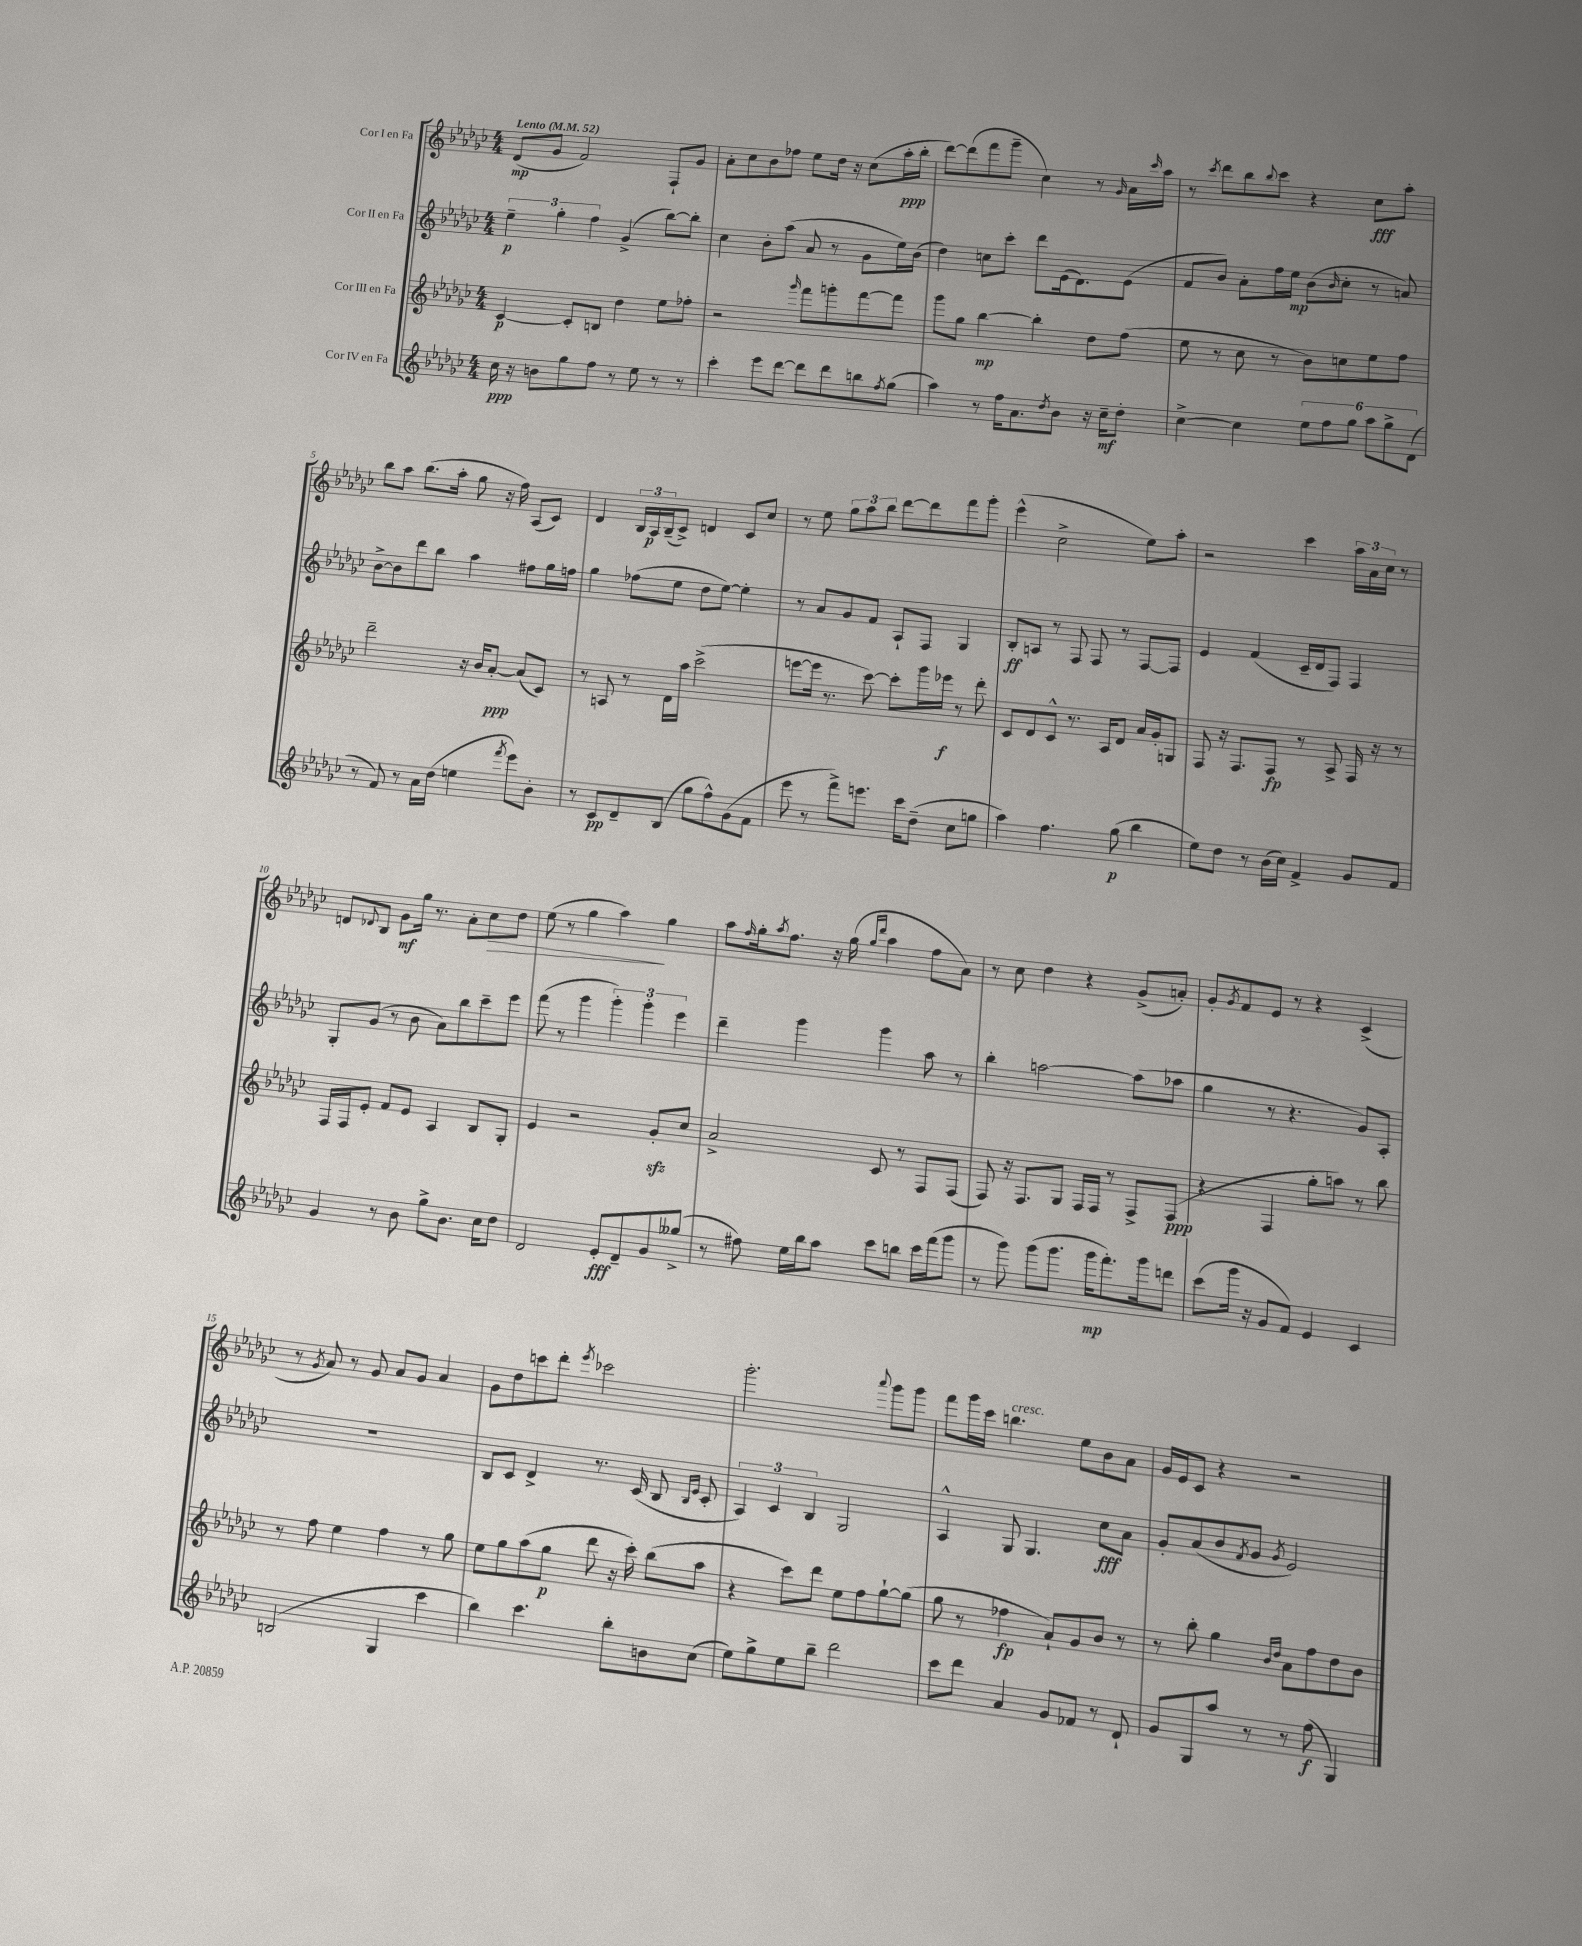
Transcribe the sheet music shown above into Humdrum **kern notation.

**kern	**dynam	**kern	**dynam	**kern	**dynam	**kern	**dynam
*part4	*part4	*part3	*part3	*part2	*part2	*part1	*part1
*staff4	*staff4	*staff3	*staff3	*staff2	*staff2	*staff1	*staff1
*I"Cor IV en Fa	*	*I"Cor III en Fa	*	*I"Cor II en Fa	*	*I"Cor I en Fa	*
*clefG2	*	*clefG2	*	*clefG2	*	*clefG2	*
*k[b-e-a-d-g-c-]	*	*k[b-e-a-d-g-c-]	*	*k[b-e-a-d-g-c-]	*	*k[b-e-a-d-g-c-]	*
*M4/4	*	*M4/4	*	*M4/4	*	*M4/4	*
*MM52	*	*MM52	*	*MM52	*	*MM52	*
=1	=1	=1	=1	=1	=1	=1	=1
!	!	!	!	!	!	!LO:TX:a:B:t=Lento	!
16cc-\	ppp	[4c-/	p	6ee-~\	p	(8d-/L	mp
16r	.	.	.	.	.	.	.
8bn\L	.	.	.	.	.	8g-/J	.
.	.	.	.	6gg-'\	.	.	.
8gg-\	.	8c-'/L]	.	.	.	2f/)	.
.	.	.	.	6ff\	.	.	.
8ff\J	.	8Bn/J	.	.	.	.	.
8r	.	4dd-\	.	(4g-^/	.	.	.
8ee-\	.	.	.	.	.	.	.
8r	.	8ee-\L	.	[8bb-\L)	.	8F`/L	.
8r	.	8ff-X'\J	.	8bb-'\J]	.	8g-/J	.
=2	=2	=2	=2	=2	=2	=2	=2
4ccc-'\	.	2r	.	4cc-\	.	8a-'\L	.
.	.	.	.	.	.	8cc-\	.
8eee-\L	.	.	.	8b-'\L	.	8b-\	.
[8ddd-\J	.	.	.	(8aa-\J	.	8ff-X\J	.
.	.	16qqggg-/	.	.	.	.	.
8ddd-\L]	.	8fff\L	.	8a-/	.	8ee-\L	.
8ddd-\	.	8gggn'\	.	8r	.	16dd-\Jk	.
.	.	.	.	.	.	16r	.
8bbn\	.	[8fff\	.	8g-\L	.	(8cc-\L	.
8qff/	.	.	.	.	.	.	.
(8gg-\J	.	8fff\J]	.	16ee-\L)	.	16aa-'\L	ppp
.	.	.	.	(16b-\JJ	.	16bb-'\JJ	.
=3	=3	=3	=3	=3	=3	=3	=3
4aa-\)	.	8ggg-\L	.	4dd-\)	.	[8ddd-\L)	.
.	.	8gg-\J	.	.	.	(8ddd-\]	.
8r	.	[4bb-\	mp	8ccn\L	.	8fff\	.
16ff\KL	.	.	.	8ccc-'\J	.	8ggg-~\J	.
8.a-\	.	.	.	.	.	.	.
.	.	4bb-'\]	.	8ddd-\L	.	4cc-\)	.
8qdd-/	.	.	.	.	.	.	.
8b-\J	.	.	.	(16e-\k	.	.	.
.	.	.	.	8.d-\)	.	.	.
16r	.	8dd-\L	.	.	.	8r	.
16cc-~\KL	mf	.	.	.	.	.	.
.	.	.	.	.	.	16qqg-/	.
8dd-'\J	.	(8ff\J	.	(8e-\J	.	16a-\LL	.
.	.	.	.	.	.	16qqccc-/	.
.	.	.	.	.	.	16aa-\JJ	.
=4	=4	=4	=4	=4	=4	=4	=4
[4cc-^\	.	8ee-\	.	8f/L	.	8r	.
.	.	.	.	.	.	8qccc-/	.
.	.	8r	.	8b-/J)	.	8ddd-\L	.
4cc-\]	.	8cc-\	.	8a-'\L	.	8bb-\	.
.	.	.	.	.	.	8qqbb-/	.
.	.	8r	.	16ff\L	.	8ccc-\J	.
.	.	.	.	16ee-\JJ	mp	.	.
12ee-\L	.	8b-\L)	.	(8b-\L	.	4r	.
12ff\	.	.	.	.	.	.	.
.	.	.	.	16qqb-/	.	.	.
.	.	8ccn\	.	8cc-'\J	.	.	.
12gg-\J	.	.	.	.	.	.	.
12aa-\L	.	8ee-\	.	8r	.	8cc-\L	fff
12gg-^\	.	.	.	.	.	.	.
.	.	8ff\J	.	8an/)	.	8aa-'\J	.
(12d-\J	.	.	.	.	.	.	.
!!LO:LB:g=z
=5	=5	=5	=5	=5	=5	=5	=5
8r	.	2ddd-~\	.	[8b-^\L	.	8bb-\L	.
8f/)	.	.	.	8b-\]	.	8aa-\J	.
8r	.	.	.	8ddd-\	.	(8.bb-\L	.
16a-\LL	.	.	.	8bb-\J	.	.	.
(16dd-\JJ	.	.	.	.	.	16aa-'\Jk	.
4een\	.	16r	.	4aa-\	.	8gg-\	.
.	.	16b-/KL	.	.	.	.	.
.	.	[8a-'/J	ppp	.	.	16r	.
.	.	.	.	.	.	16ff\)	.
8qfff/	.	.	.	.	.	.	.
8eee-\L)	.	(8a-/L]	.	8ff#X\L	.	(8A-/L	.
8b-'\J	.	8c-/J)	.	16gg-\L	.	8c-/J)	.
.	.	.	.	16ffn\JJ	.	.	.
=6	=6	=6	=6	=6	=6	=6	=6
8r	.	8r	.	4gg-\	.	4d-/	.
8c-/L	pp	8An/	.	.	.	.	.
8d-~/	.	8r	.	(8ff-X\L	.	24B-/LL	.
.	.	.	.	.	.	24A-/	p
.	.	.	.	.	.	(24B-~/J	.
(8B-/J	.	16d-\LL	.	8ee-\J	.	8c-^/J)	.
.	.	16aa-\JJ	.	.	.	.	.
8gg-\L	.	(2ccc-^\	.	8dd-\L	.	4dn/	.
8ff^^\)	.	.	.	[8ee-\J)	.	.	.
(8g-\	.	.	.	4ee-'\]	.	8c-/L	.
8f\J	.	.	.	.	.	8cc-/J	.
=7	=7	=7	=7	=7	=7	=7	=7
8eee-\	.	[8eeen\L	.	8r	.	8r	.
8r	.	16eee\Jk]	.	8a-/L	.	8ee-\	.
.	.	8.r	.	.	.	.	.
8fff^\L)	.	.	.	8g-/	.	12gg-\L	.
.	.	.	.	.	.	12aa-\	.
8.eeen\J	.	[8ccc-\)	.	8f/J	.	.	.
.	.	.	.	.	.	12bb-\J	.
.	.	8ccc-'\L]	.	8A-`/L	.	[8ddd-\L	.
16ccc-\KL	.	.	.	.	.	.	.
(8dd-~\J	.	16ggg-\L	.	8F/J	.	8ddd-\]	.
.	.	16eee-X\JJ	f	.	.	.	.
8cc-\L	.	8r	.	4G-/	.	8fff\	.
8ggn\J	.	8ddd-'\	.	.	.	8ggg-'\J	.
=8	=8	=8	=8	=8	=8	=8	=8
4aa-\)	.	8c-/L	.	8B-'/L	ff	(4eee-^^\	.
.	.	8d-/	.	8An/J	.	.	.
4.ff\	.	8c-^^/J	.	8r	.	2cc-^\	.
.	.	8.r	.	8F/	.	.	.
.	.	.	.	8F/	.	.	.
.	.	16A-/KL	.	.	.	.	.
(8gg-\	p	8d-/J	.	8r	.	.	.
4bb-\	.	16a-/LL	.	[8F/L	.	8ee-\L)	.
.	.	16g-'/J	.	.	.	.	.
.	.	8Gn/J	.	8F/J]	.	8aa-'\J	.
=9	=9	=9	=9	=9	=9	=9	=9
8ee-\L)	.	8F/	.	4e-/	.	2r	.
8dd-\J	.	16r	.	.	.	.	.
.	.	8.F/L	.	.	.	.	.
8r	.	.	.	(4f/	.	.	.
(16b-\LL	.	8F/J	fp	.	.	.	.
16cc-\JJ)	.	.	.	.	.	.	.
4f^/	.	8r	.	16c-~/LL	.	4ccc-\	.
.	.	.	.	16d-/J	.	.	.
.	.	8A-^/	.	8F/J)	.	.	.
8g-/L	.	16F/	.	4F/	.	24aa-\LL	.
.	.	.	.	.	.	24a-\	.
.	.	16r	.	.	.	.	.
.	.	.	.	.	.	24cc-\JJ	.
8f/J	.	8r	.	.	.	8r	.
!!LO:LB:g=z
=10	=10	=10	=10	=10	=10	=10	=10
4g-/	.	16F/LL	.	8G-'/L	.	8dn/L	.
.	.	16F/J	.	.	.	.	.
.	.	.	.	.	.	8qqd-X/	.
.	.	8e-'/J	.	(8g-/J	.	8B-/J	.
8r	.	8f/L	.	8r	.	8g-\L	mf
8b-\	.	8e-/J	.	8b-\	.	16gg-\Jk	.
.	.	.	.	.	.	8.r	.
8gg-^\L	.	4A-/	.	8a-\L)	.	.	.
8.b-\J	.	.	.	8bb-\	.	8a-'\L	.
!	!	!	!	!	!	!	!LO:HP:b
.	.	8B-/L	.	8ccc-~\	.	8cc-\	>
16cc-\KL	.	.	.	.	.	.	.
8dd-\J	.	8G-'/J	.	8eee-\J	.	8dd-\J	.
=11	=11	=11	=11	=11	=11	=11	=11
2d-/	.	4e-/	.	(8fff\	.	(8ee-\	.
.	.	.	.	8r	.	8r	.
.	.	2r	.	4ggg-\	.	4gg-\	.
8e-'/L	fff	.	.	6ggg-'\)	.	4aa-\)	.
8d-~/	.	.	.	.	.	.	.
.	.	.	.	6ggg-'\	.	.	.
8g-/	.	8g-zz'/L	.	.	.	4gg-\	]
.	.	.	.	6eee-\	.	.	.
(8gg--X^/J	.	8cc-/J	.	.	.	.	.
=12	=12	=12	=12	=12	=12	=12	=12
8r	.	2a-^/	.	4ddd-~\	.	8aa-\L	.
.	.	.	.	.	.	16qqff/	.
8ff#X\)	.	.	.	.	.	16gg-'\k	.
.	.	.	.	.	.	8qaa-/	.
.	.	.	.	.	.	8.ff\J	.
16ee-\LL	.	.	.	4ggg-\	.	.	.
16bb-\J	.	.	.	.	.	.	.
8aa-\J	.	.	.	.	.	16r	.
.	.	.	.	.	.	(16gg-\	.
.	.	.	.	.	.	16qqgg-/LL	.
.	.	.	.	.	.	16qqddd-/JJ	.
8ccc-\L	.	8c-/	.	4ggg-\	.	4aa-\	.
8bbn\J	.	8r	.	.	.	.	.
16ccc-\LL	.	8F/L	.	8aa-\	.	8ff\L	.
(16fff\J	.	.	.	.	.	.	.
8ggg-\J	.	(8F/J	.	8r	.	8a-\J)	.
=13	=13	=13	=13	=13	=13	=13	=13
8r	.	8F/)	.	4bb-'\	.	8r	.
8ggg-\)	.	16r	.	.	.	8cc-\	.
.	.	8.F/L	.	.	.	.	.
(8ggg-\L	.	.	.	[2aan\	.	4dd-\	.
8.ggg-\J	.	8G-/J	.	.	.	.	.
.	.	16F/LL	.	.	.	4r	.
16ggg-\KL	mp	16F/JJ	.	.	.	.	.
8.fff'\)	.	8r	.	.	.	.	.
.	.	8F^/L	.	(8aa\L]	.	(8g-^/L	.
16ggg-\k	.	.	.	.	.	.	.
8dddn\J	.	(8F/J	ppp	8aa-X\J	.	8an'/J)	.
=14	=14	=14	=14	=14	=14	=14	=14
(8ccc-\L	.	4r	.	4gg-\	.	8g-'/L	.
.	.	.	.	.	.	8qg-/	.
16ggg-\Jk	.	.	.	.	.	8f/	.
16r	.	.	.	.	.	.	.
8g-/L	.	4F/	.	8r	.	8e-/J	.
8f/J)	.	.	.	4.r	.	8r	.
4e-/	.	8gg-'\L	.	.	.	4r	.
.	.	8aan\J)	.	.	.	.	.
4c-/	.	8r	.	8g-/L)	.	(4c-^/	.
.	.	8bb-\	.	8A-'/J	.	.	.
!!LO:LB:g=z
=15	=15	=15	=15	=15	=15	=15	=15
(2Bn/	.	8r	.	1r	.	8r	.
.	.	.	.	.	.	8qg-/	.
.	.	8ff\	.	.	.	8a-/)	.
.	.	4ee-\	.	.	.	8r	.
.	.	.	.	.	.	8g-/	.
4G-/	.	4ff\	.	.	.	8a-/L	.
.	.	.	.	.	.	8g-/J	.
4ccc-\	.	8r	.	.	.	4a-/	.
.	.	8gg-\	.	.	.	.	.
=16	=16	=16	=16	=16	=16	=16	=16
4bb-\)	.	8ee-\L	.	8B-/L	.	8g-\L	.
.	.	8gg-\	.	8c-/J	.	8dd-\	.
4.ccc-\	.	(8aa-\	.	4d-^/	.	8cccn\	.
.	.	8gg-\J	p	.	.	8ddd-'\J	.
.	.	.	.	.	.	8qeee-/	.
.	.	8ddd-\	.	8.r	.	2ccc-X\	.
8bb-'\L	.	16r	.	.	.	.	.
.	.	16ccc-'\)	.	(16c-/	.	.	.
8bn\	.	(8bb-\L	.	8B-/	.	.	.
.	.	.	.	16qqB-/LL	.	.	.
.	.	.	.	16qqe-/JJ	.	.	.
(8cc-\J	.	8aa-\J	.	8c-'/	.	.	.
=17	=17	=17	=17	=17	=17	=17	=17
8ee-\L)	.	4r	.	6A-/)	.	2.ggg-'\	.
8gg-^\	.	.	.	.	.	.	.
.	.	.	.	6c-/	.	.	.
8ee-\	.	8ccc-\L)	.	.	.	.	.
.	.	.	.	6B-/	.	.	.
8bb-~\J	.	8ddd-\J	.	.	.	.	.
2ddd-\	.	8ee-\L	.	2G-/	.	.	.
.	.	8ff\	.	.	.	.	.
.	.	.	.	.	.	8qqaaa-/	.
.	.	[8gg-`\	.	.	.	8ggg-\L	.
.	.	(8gg-\J]	.	.	.	8ggg-\J	.
=18	=18	=18	=18	=18	=18	=18	=18
8ccc-\L	.	8gg-\	.	4A-^^/	.	8fff\L	.
8ddd-\J	.	8r	.	.	.	16ggg-\L	.
.	.	.	.	.	.	16ccc-\JJ	.
!	!	!	!	!	!	!LO:TX:a:i:t=cresc.	!
4a-/	.	4ff-X\	fp	8G-/	.	4.bbn\	.
.	.	.	.	4.G-/	.	.	.
8g-/L	.	8a-`/L)	.	.	.	.	.
8f-X/J	.	8g-/	.	.	.	8ee-\L	.
8r	.	8b-/J	.	8cc-\L	fff	8b-\	.
8d-`/	.	8r	.	8a-\J	.	8a-\J	.
=19	=19	=19	=19	=19	=19	=19	=19
8g-/L	.	8r	.	8g-'/L	.	16g-/LL	.
.	.	.	.	.	.	16e-/J	.
8G-/	.	8bb-'\	.	(8a-/	.	8c-/J	.
8aa-/J	.	4gg-\	.	8b-/	.	4r	.
.	.	.	.	8qf/	.	.	.
8r	.	.	.	8g-/J	.	.	.
.	.	16qqb-/LL	.	.	.	.	.
.	.	16qqdd-/JJ	.	8qg-/	.	.	.
8r	.	8a-\L	.	2e-/)	.	2r	.
(8ff\	f	8ff\	.	.	.	.	.
4G-/)	.	8dd-\	.	.	.	.	.
.	.	8b-\J	.	.	.	.	.
==	==	==	==	==	==	==	==
*-	*-	*-	*-	*-	*-	*-	*-
